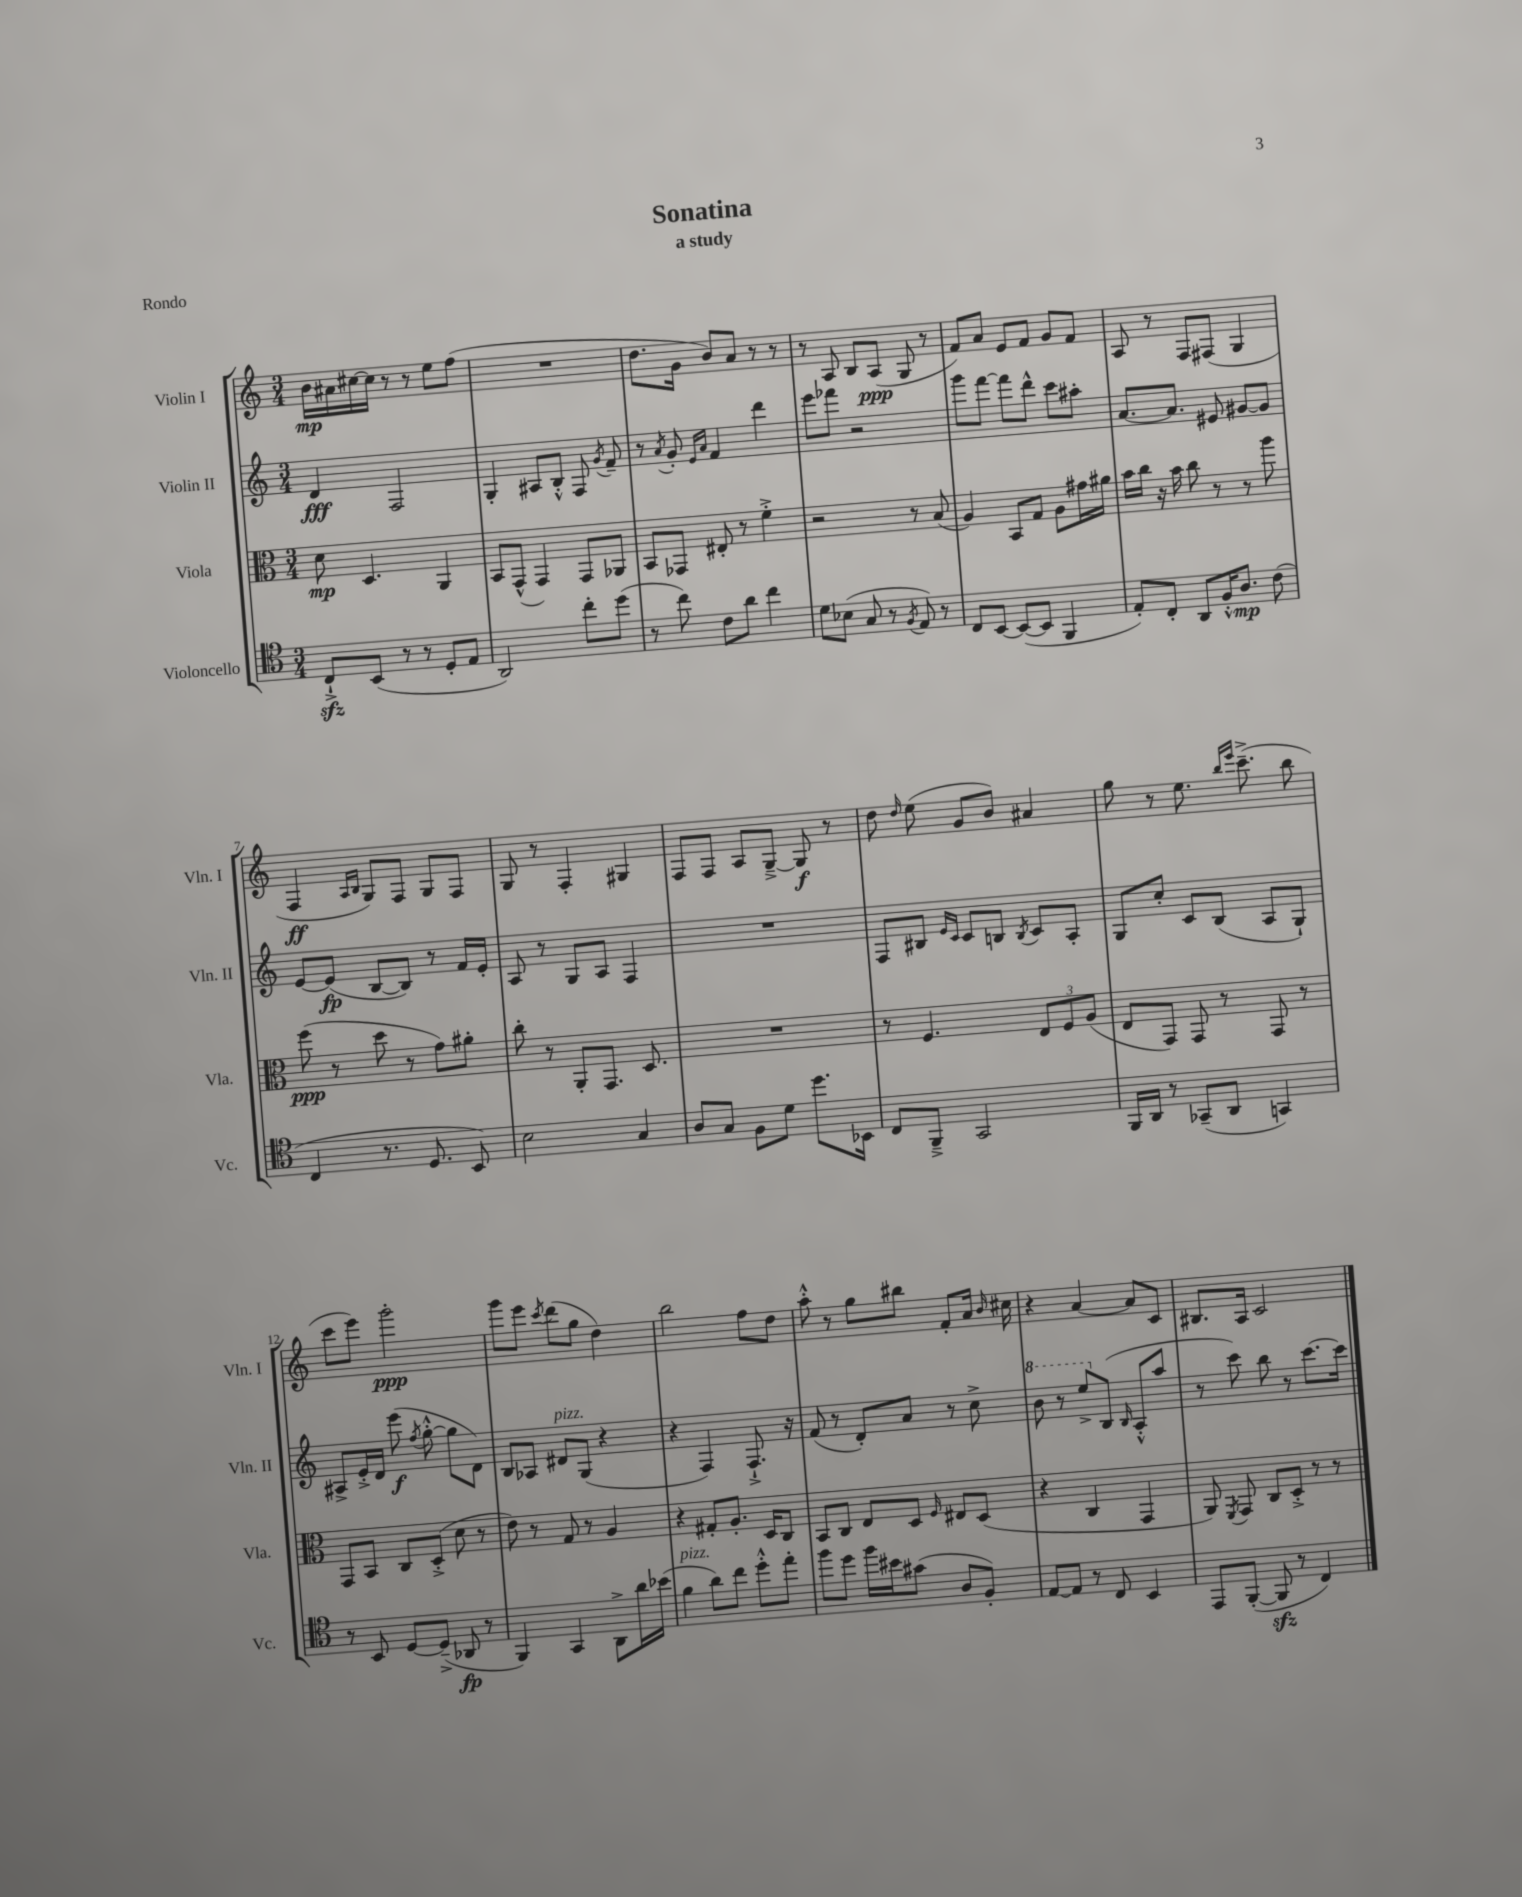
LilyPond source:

\header { title = "Sonatina" subtitle = "a study" piece = "Rondo" }
<<
\new StaffGroup <<
\new Staff = "s0" \with { instrumentName = "Violin I" shortInstrumentName = "Vln. I" } {
    \clef treble \key c \major \numericTimeSignature \time 3/4
    \autoBeamOff b'16[\mp ais'16 cis''16~ cis''16] r8 r8 e''8[ f''8]( |
    R2. |
    d''8.[ g'16] b'8[) a'8] r8 r8 |
    r8 a8 b8[ a8]\ppp( g8 r8 |
    f'8[) a'8] e'8[ f'8] g'8[ f'8] |
    a8 r8 f8[ fis8]( g4 |
    f4\ff \grace { a16[ b16] } g8[) f8] g8[ f8] |
    g8 r8 f4-. gis4 |
    f8[ f8] a8[ g8]~---> g8\f r8 |
    d''8 \grace { d''16 } e''8( g'8[ b'8]) ais'4 |
    g''8 r8 e''8. \grace { b''16[ e'''16] } c'''8.--->( b''8 |
    c'''8[ e'''8]) g'''2-.\ppp |
    g'''8[ e'''8] \acciaccatura { c'''8 } d'''8[( g''8] d''4) |
    b''2 f''8[ d''8] |
    a''8-.-^ r8 g''8[ bis''8] f'8[-. a'16] \grace { b'16 } cis''16 |
    r4 a'4~ a'8[ c'8] |
    bis8.[ a16] c'2 \bar "|." |
}
\new Staff = "s1" \with { instrumentName = "Violin II" shortInstrumentName = "Vln. II" } {
    \clef treble \key c \major \numericTimeSignature \time 3/4
    \autoBeamOff d'4\fff f2 |
    g4-. ais8[ b8]-.-^ f8 \acciaccatura { g'8 } f'8-- |
    r8 \acciaccatura { a'8 } g'8-. \grace { e'16[ a'16] } f'4 d'''4 |
    e'''8[ fes'''8] r2 |
    g'''8[ f'''8]~ f'''8[ d'''8]-^ c'''8[ ais''8]-. |
    a'8.[~ a'8.] eis'8 gis'8[~ gis'8] |
    e'8[~ e'8]\fp( b8[~ b8]) r8 f'16[ e'16]-. |
    a8 r8 g8[ a8] f4 |
    R2. |
    f8[ bis8] \grace { e'16[ c'16] } c'8[ b8] \acciaccatura { b8 } c'8[ a8]-. |
    g8[ c''8]-. c'8[ b8]( a8[ g8]-!) |
    ais8[-> e'16-.-> d'16] e'''8\f( \acciaccatura { f''8 } g''8~-.-^ g''8[ d'8]) |
    b8[ aes8] dis'8[^\markup { \italic "pizz." } g8]( r4 |
    r4 f4) f8.-!-> r16 |
    f'8( r8 d'8[-.) a'8] r8 c''8-> |
    \ottava #1 b''8 r8 e'''8[-> \ottava #0 b8]( \grace { b16 } a8[-.-^ a''8] |
    r8 c'''8) b''8 r8 c'''8.[~ c'''16] \bar "|." |
}
\new Staff = "s2" \with { instrumentName = "Viola" shortInstrumentName = "Vla." } {
    \clef alto \key c \major \numericTimeSignature \time 3/4
    \autoBeamOff d'8\mp d4. a,4 |
    b,8[ g,8]-^( g,4) g,8[ aes,8] |
    b,8[ ges,8] eis8-. r8 f'4-.-> |
    r2 r8 b8( |
    a4) b,8[ g8] a8[ gis'16 ais'16] |
    b'16[ c''16] r16 b'16 c''8 r8 r8 a''8 |
    f''8\ppp( r8 d''8 r8 g'8[) ais'8]-. |
    c''8-. r8 a,8[-. g,8.] d8. |
    R2. |
    r8 f4. \tuplet 3/2 { e8[ f8 a8]( } |
    e8[ g,8]) g,8 r8 g,8 r8 |
    g,8[ b,8] c8[ d8]-.->( d'8 r8 |
    e'8) r8 g8 r8 a4 |
    r4 gis8[-. a8.]-. d16[ c8] |
    b,8[ c8] e8[ d8] \grace { f16 } eis8[ d8]( |
    r4 c4 g,4 |
    a,8) \acciaccatura { f,8 } g,8 c8[ d8]-.-> r8 r8 \bar "|." |
}
\new Staff = "s3" \with { instrumentName = "Violoncello" shortInstrumentName = "Vc." } {
    \clef tenor \key c \major \numericTimeSignature \time 3/4
    \autoBeamOff c8[-!->\sfz b,8]( r8 r8 d8[-. e8] |
    a,2) c''8[-. d''8]( |
    r8 c''8) c'8[ a'8] c''4 |
    d'8[ bes8]( g8 r8 \acciaccatura { f8 } e8) r8 |
    c8[ b,8]~ b,8[~( b,8] f,4 |
    e8[-.) c8]-. a,8[ f16-.-^ a8.]\mp c'8( |
    c4 r8. d8. b,8) |
    b2 g4 |
    a8[ g8] f8[ d'8] d''8.[ bes,16] |
    c8[ f,8]---> g,2 |
    f,16[ a,16] r8 ges,8[--( a,8] g,4) |
    r8 b,8 d8[~ d8]--->( aes,8\fp r8 |
    f,4) g,4 a,8[-> a'16 bes'16]( |
    f'4^\markup { \italic "pizz." } a'8[) c''8] d''8[-.-^ e''8]-. |
    f''8[ d''8] f''16[ bis'16 gis'8]( a8[ f8]-.) |
    e8[~ e8] r8 c8 b,4 |
    e,8[ f,8]~-.( f,8\sfz r8 c4) \bar "|." |
}
>>
>>
